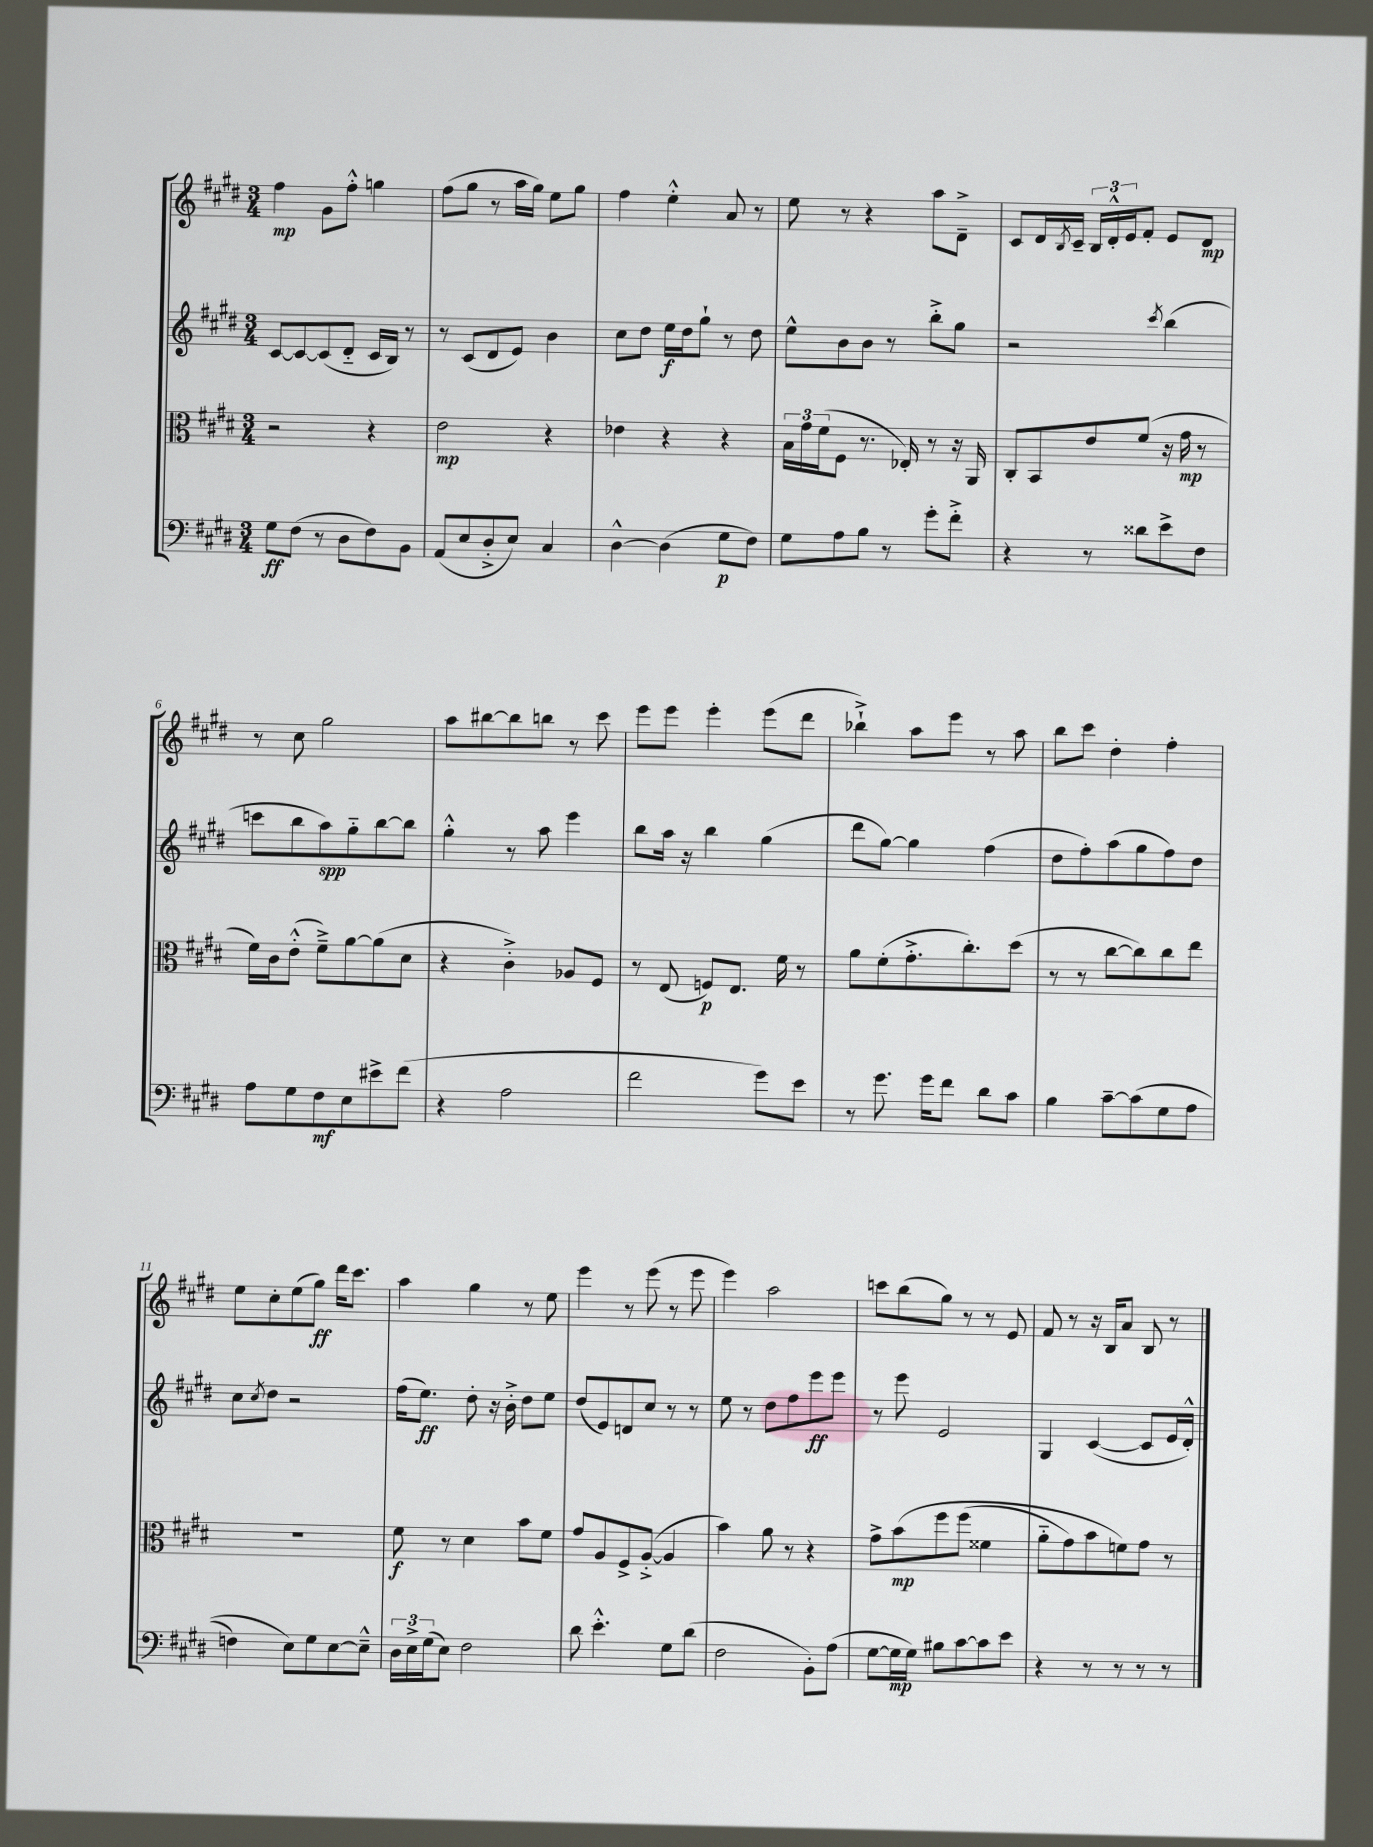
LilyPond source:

<<
\new StaffGroup <<
\new Staff = "s0" {
    \clef treble \key e \major \numericTimeSignature \time 3/4
    fis''4\mp gis'8 fis''8-.-^ g''4 |
    fis''8( gis''8 r8 a''16 gis''16) e''8 gis''8 |
    fis''4 e''4-.-^ a'8 r8 |
    e''8 r8 r4 a''8 dis'8---> |
    cis'8 dis'16 \acciaccatura { b8 } cis'16-- \tuplet 3/2 { b16 dis'16-.-^ e'16 } fis'8-. e'8 dis'8\mp |
    r8 cis''8 gis''2 |
    a''8 bis''8~ bis''8 b''8 r8 cis'''8 |
    e'''8 e'''8 e'''4-. e'''8( dis'''8 |
    bes''4-!->) a''8 e'''8 r8 a''8 |
    b''8 cis'''8 dis''4-. fis''4-. |
    e''8 cis''8-. e''8( gis''8\ff) dis'''16 cis'''8. |
    a''4 gis''4 r8 e''8 |
    e'''4 r8 e'''8( r8 e'''8 |
    e'''4) a''2 |
    c'''8 b''8( gis''8) r8 r8 e'8 |
    fis'8 r8 r16 b16 a'8 b8 r8 \bar "|." |
}
\new Staff = "s1" {
    \clef treble \key e \major \numericTimeSignature \time 3/4
    cis'8~ cis'8~ cis'8( dis'8-_ cis'16 b16) r8 |
    r8 cis'8( dis'8 e'8) b'4 |
    cis''8 dis''8 e''16\f dis''16 gis''8-! r8 dis''8 |
    e''8-^ b'8 b'8 r8 b''8-.-> gis''8 |
    r2 \acciaccatura { cis'''8 } b''4( |
    c'''8 b''8 a''8\spp) gis''8-_ b''8~ b''8 |
    gis''4-.-^ r8 a''8 e'''4 |
    b''8 a''16 r16 b''4 gis''4( |
    dis'''8 gis''8~) gis''4 fis''4( |
    dis''8 fis''8-.) a''8( gis''8 fis''8) dis''8 |
    cis''8 \acciaccatura { cis''8 } dis''8 r2 |
    fis''16( e''8.\ff) dis''8-. r16 b'16-.-> dis''8 e''8 |
    dis''8( e'8) d'8 cis''8 r8 r8 |
    e''8 r8 dis''8 fis''8 e'''8\ff e'''8 |
    r8 e'''8 e'2 |
    gis4 cis'4~( cis'8 e'16 dis'16-.-^) \bar "|." |
}
\new Staff = "s2" {
    \clef alto \key e \major \numericTimeSignature \time 3/4
    r2 r4 |
    e'2\mp r4 |
    ees'4 r4 r4 |
    \tuplet 3/2 { b16 gis'16 fis'16( } fis8 r8. ees16-.) r8 r16 a,16 |
    cis8-. b,8 e'8 fis'8( r16 gis'16\mp r8 |
    fis'16) cis'16 e'8-.-^( fis'8--->) a'8~ a'8( dis'8 |
    r4 cis'4-.->) aes8 fis8 |
    r8 e8( f8\p) e8. fis'16 r8 |
    a'8 fis'8-.( gis'8.-.-> cis''8.-.) dis''8( |
    r8 r8 cis''8~ cis''8) cis''8 e''8 |
    R2. |
    fis'8\f r8 dis'4 b'8 fis'8 |
    gis'8 a8 fis8-> a8~-.->( a4 |
    b'4) a'8 r8 r4 |
    gis'8-> b'8\mp\( fis''8 fis''8( fisis'4 |
    a'8-_ gis'8) b'8 f'8\) gis'8 r8 \bar "|." |
}
\new Staff = "s3" {
    \clef bass \key e \major \numericTimeSignature \time 3/4
    gis8\ff fis8( r8 dis8 fis8) b,8 |
    a,8( e8 dis8-.-> e8) cis4 |
    dis4~-^ dis4( gis8\p fis8) |
    gis8 a8 b8 r8 gis'8-. fis'8-.-> |
    r4 r8 disis'8 e'8-> fis8 |
    a8 gis8 fis8\mf e8 eis'8-> fis'8( |
    r4 a2 |
    fis'2 gis'8) e'8 |
    r8 gis'8. gis'16 fis'8 dis'8 cis'8 |
    b4 cis'8~-- cis'8(\( gis8 a8 |
    f4) e8\) gis8 e8~ e8---^ |
    \tuplet 3/2 { dis16 e16-> gis16( } e8) fis2 |
    dis'8 e'4.-.-^ gis8 dis'8( |
    fis2 b,8-.) a8( |
    gis8~ gis16\mp gis16) bis8 cis'8~ cis'8 e'8 |
    r4 r8 r8 r8 r8 \bar "|." |
}
>>
>>
